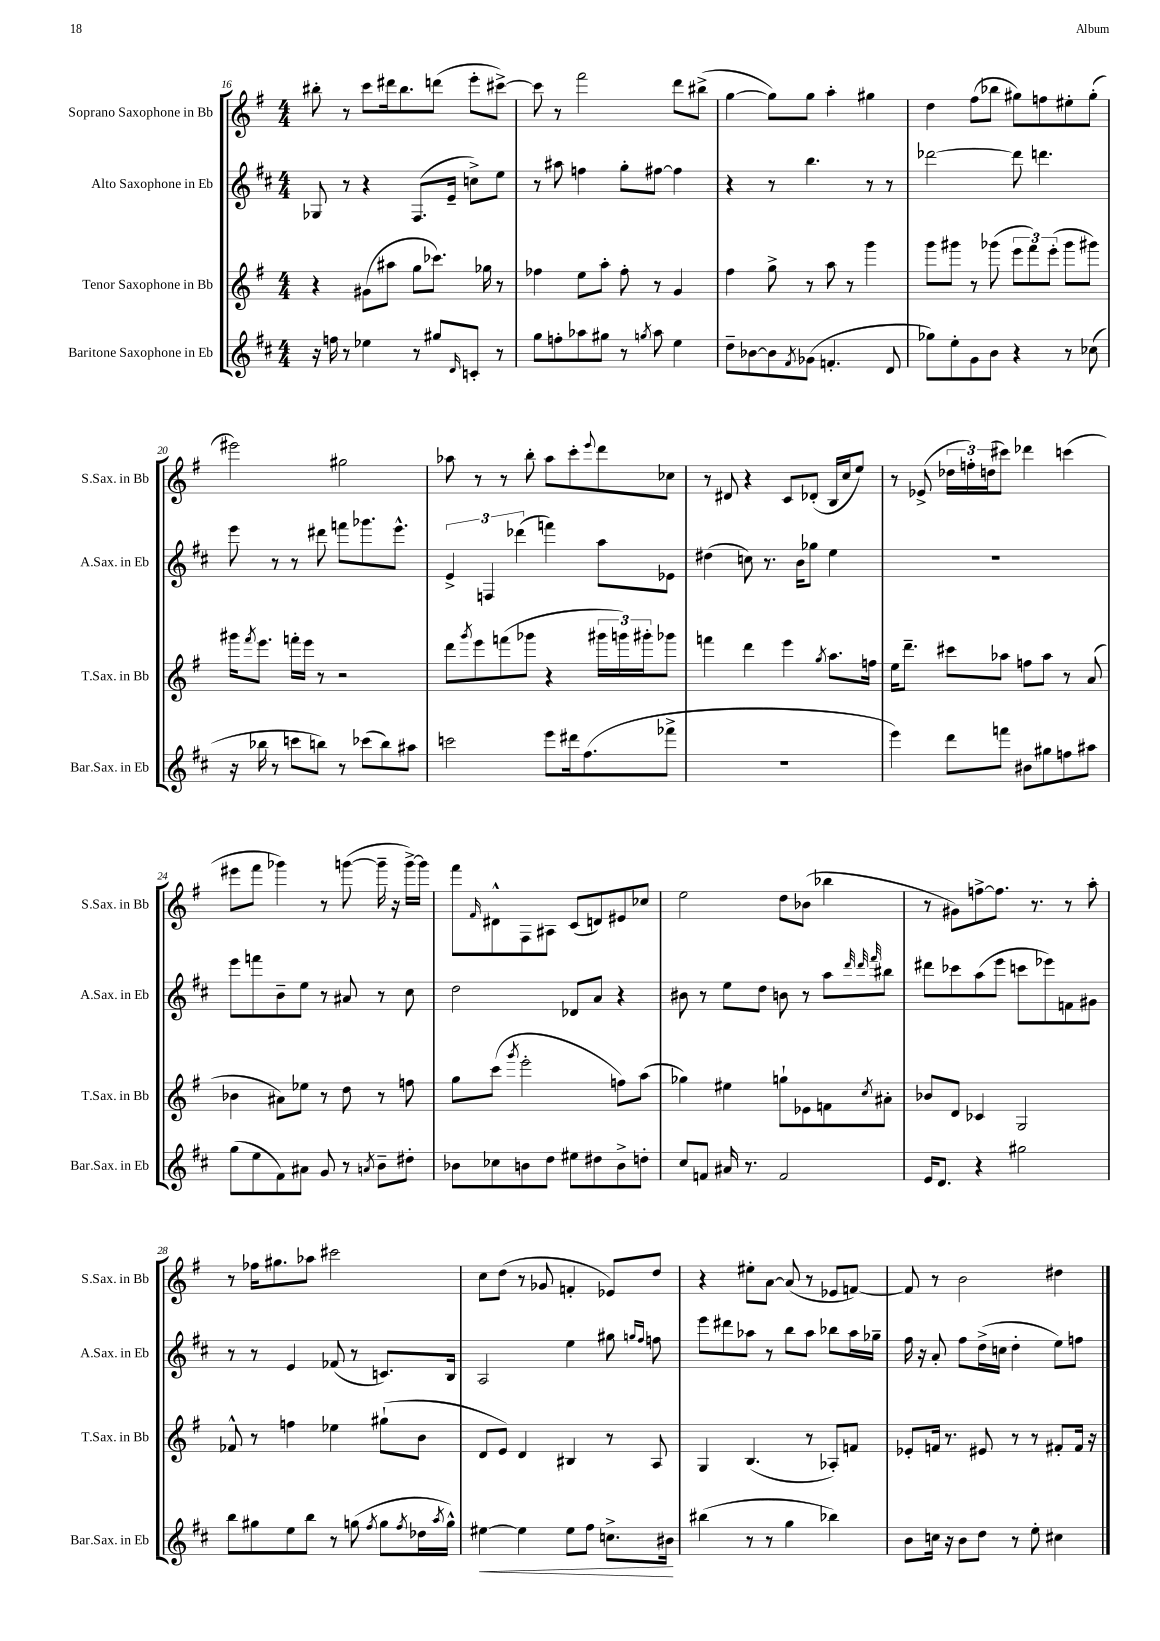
<<
\new StaffGroup <<
\new Staff = "s0" \with { instrumentName = "Soprano Saxophone in Bb" shortInstrumentName = "S.Sax. in Bb" } {
    \clef treble \key g \major \numericTimeSignature \time 4/4
    bis''8-. r8 c'''8 dis'''16 bis''8. d'''8( e'''8-. cis'''8~->) |
    cis'''8 r8 fis'''2 d'''8 bis''8->( |
    g''4~ g''8) g''8 a''4-. gis''4 |
    d''4 fis''8( bes''8 gis''8) f''8 eis''8-. gis''8-.( |
    eis'''2) gis''2 |
    aes''8 r8 r8 b''8-. aes''8 c'''8-. \appoggiatura { e'''8 } d'''8 ces''8 |
    r8 dis'8 r4 c'8 des'8-.( b16 c''16 e''8) |
    r8 ees'8->( \tuplet 3/2 { des''16 f''16-.) d''16( } cis'''8) des'''4 c'''4( |
    eis'''8 fis'''8 ges'''4) r8 g'''8~( g'''16-- r16 g'''16~->) g'''16 |
    fis'''8 \grace { fis'16 } dis'8-^ fis8 ais8 c'8( d'8) eis'8 ces''8 |
    e''2 d''8 bes'8( bes''4 |
    r8 gis'8) f''8~-> f''8. r8. r8 a''8-. |
    r8 fes''16 gis''8. aes''8 cis'''2 |
    c''8 d''8( r8 ges'8 f'4-. ees'8) d''8 |
    r4 eis''8-. a'8~ a'8( r8 ees'8 f'8~) |
    f'8 r8 b'2 dis''4 \bar "|." |
}
\new Staff = "s1" \with { instrumentName = "Alto Saxophone in Eb" shortInstrumentName = "A.Sax. in Eb" } {
    \clef treble \key d \major \numericTimeSignature \time 4/4
    ges8 r8 r4 fis8.( e'16-- c''8->) e''8 |
    r8 ais''8 f''4 g''8-. fis''8~ fis''4 |
    r4 r8 b''4. r8 r8 |
    des'''2~ des'''8 d'''4. |
    e'''8 r8 r8 dis'''8 f'''8 ges'''8. e'''8.-^ |
    \tuplet 3/2 { e'4-> f4 des'''4( } f'''4) a''8 ees'8 |
    dis''4( c''8) r8. b'16 ges''8 e''4 |
    R1 |
    e'''8 f'''8 b'8-- e''8 r8 ais'8 r8 cis''8 |
    d''2 des'8 a'8 r4 |
    bis'8 r8 e''8 d''8 b'8 r8 a''8 \grace { d'''32 d'''32 fis'''32 } bis''8 |
    dis'''8 ces'''8 a''8( e'''8 c'''8 ees'''8) f'8 gis'8 |
    r8 r8 e'4 fes'8( r8 c'8.) b16 |
    a2 e''4 gis''8 \grace { g''16 fis''16 } f''8 |
    e'''8 dis'''8 aes''8 r8 b''8 aes''8 bes''8 aes''16 ges''16-- |
    fis''16 r16 a'8-. fis''8 d''16->( c''16 d''4-. e''8) f''8 \bar "|." |
}
\new Staff = "s2" \with { instrumentName = "Tenor Saxophone in Bb" shortInstrumentName = "T.Sax. in Bb" } {
    \clef treble \key g \major \numericTimeSignature \time 4/4
    r4 gis'8( ais''8 g''8 ces'''8.) ges''16 r8 |
    fes''4 e''8 a''8-. fes''8-. r8 g'4 |
    fis''4 g''8-> r8 a''8 r8 g'''4 |
    g'''8 gis'''8 r8 ges'''8( \tuplet 3/2 { e'''8 fis'''8) e'''8-.( } ges'''8 gis'''8) |
    gis'''16 \acciaccatura { fis'''8 } e'''8. f'''16-. e'''16 r8 r2 |
    d'''8 \acciaccatura { g'''8 } e'''8 f'''8( ges'''8 r4 \tuplet 3/2 { gis'''16 g'''16) gis'''16-. } ges'''8 |
    f'''4 d'''4 e'''4 \acciaccatura { g''8 } a''8. f''16 |
    e''16 d'''8.-- cis'''8 aes''8 f''8 aes''8 r8 a'8( |
    bes'4 ais'8) ees''8 r8 d''8 r8 f''8 |
    g''8 c'''8( \acciaccatura { g'''8 } e'''2-. f''8) a''8( |
    ges''4) eis''4 g''8-! ees'8 f'8 \acciaccatura { c''8 } ais'8-. |
    bes'8 d'8 ces'4 g2 |
    fes'8-^ r8 f''4 ees''4 gis''8-!( b'8 |
    d'8 e'8) d'4 bis4 r8 a8 |
    g4 b4.( r8 aes8-.) f'8 |
    ees'8-. f'16 r8. eis'8 r8 r8 fis'8-. fis'16 r16 \bar "|." |
}
\new Staff = "s3" \with { instrumentName = "Baritone Saxophone in Eb" shortInstrumentName = "Bar.Sax. in Eb" } {
    \clef treble \key d \major \numericTimeSignature \time 4/4
    r16 f''16 r8 ees''4 r8 gis''8 \grace { d'16 } c'8-. r8 |
    g''8 f''8-. aes''8 gis''8 r8 \acciaccatura { g''8 } aes''8 e''4 |
    d''8-- bes'8~ bes'8 \acciaccatura { fis'8 } ges'8( f'4.-. d'8 |
    ges''8) e''8-. g'8 b'8 r4 r8 ces''8( |
    r16 bes''16 r8 c'''8 b''8) r8 ces'''8( b''8) ais''8 |
    c'''2 e'''8 dis'''16 fis''8.( fes'''8-> |
    R1 |
    e'''4) d'''8 f'''8 bis'8 gis''8 f''8 ais''8 |
    g''8( e''8 fis'8) ais'8 g'8 r8 \acciaccatura { a'8 } b'8-- dis''8-. |
    bes'8 ces''8 b'8 d''8 eis''8 dis''8 b'8-> d''8-. |
    cis''8 f'8 ais'16 r8. f'2 |
    e'16 d'8. r4 gis''2 |
    b''8 gis''8 e''8 b''8 r8 g''8( \acciaccatura { fis''8 } g''8 \acciaccatura { fis''8 } des''16 \acciaccatura { a''8 } g''16-^) |
    eis''4~\< eis''4 eis''8 fis''8 c''8.-> bis'16\! |
    bis''4( r8 r8 g''4 bes''4) |
    b'8 c''16 r16 b'8 d''8 r8 e''8-. cis''4 \bar "|." |
}
>>
>>
\layout { \context { \Score currentBarNumber = #16 } }
